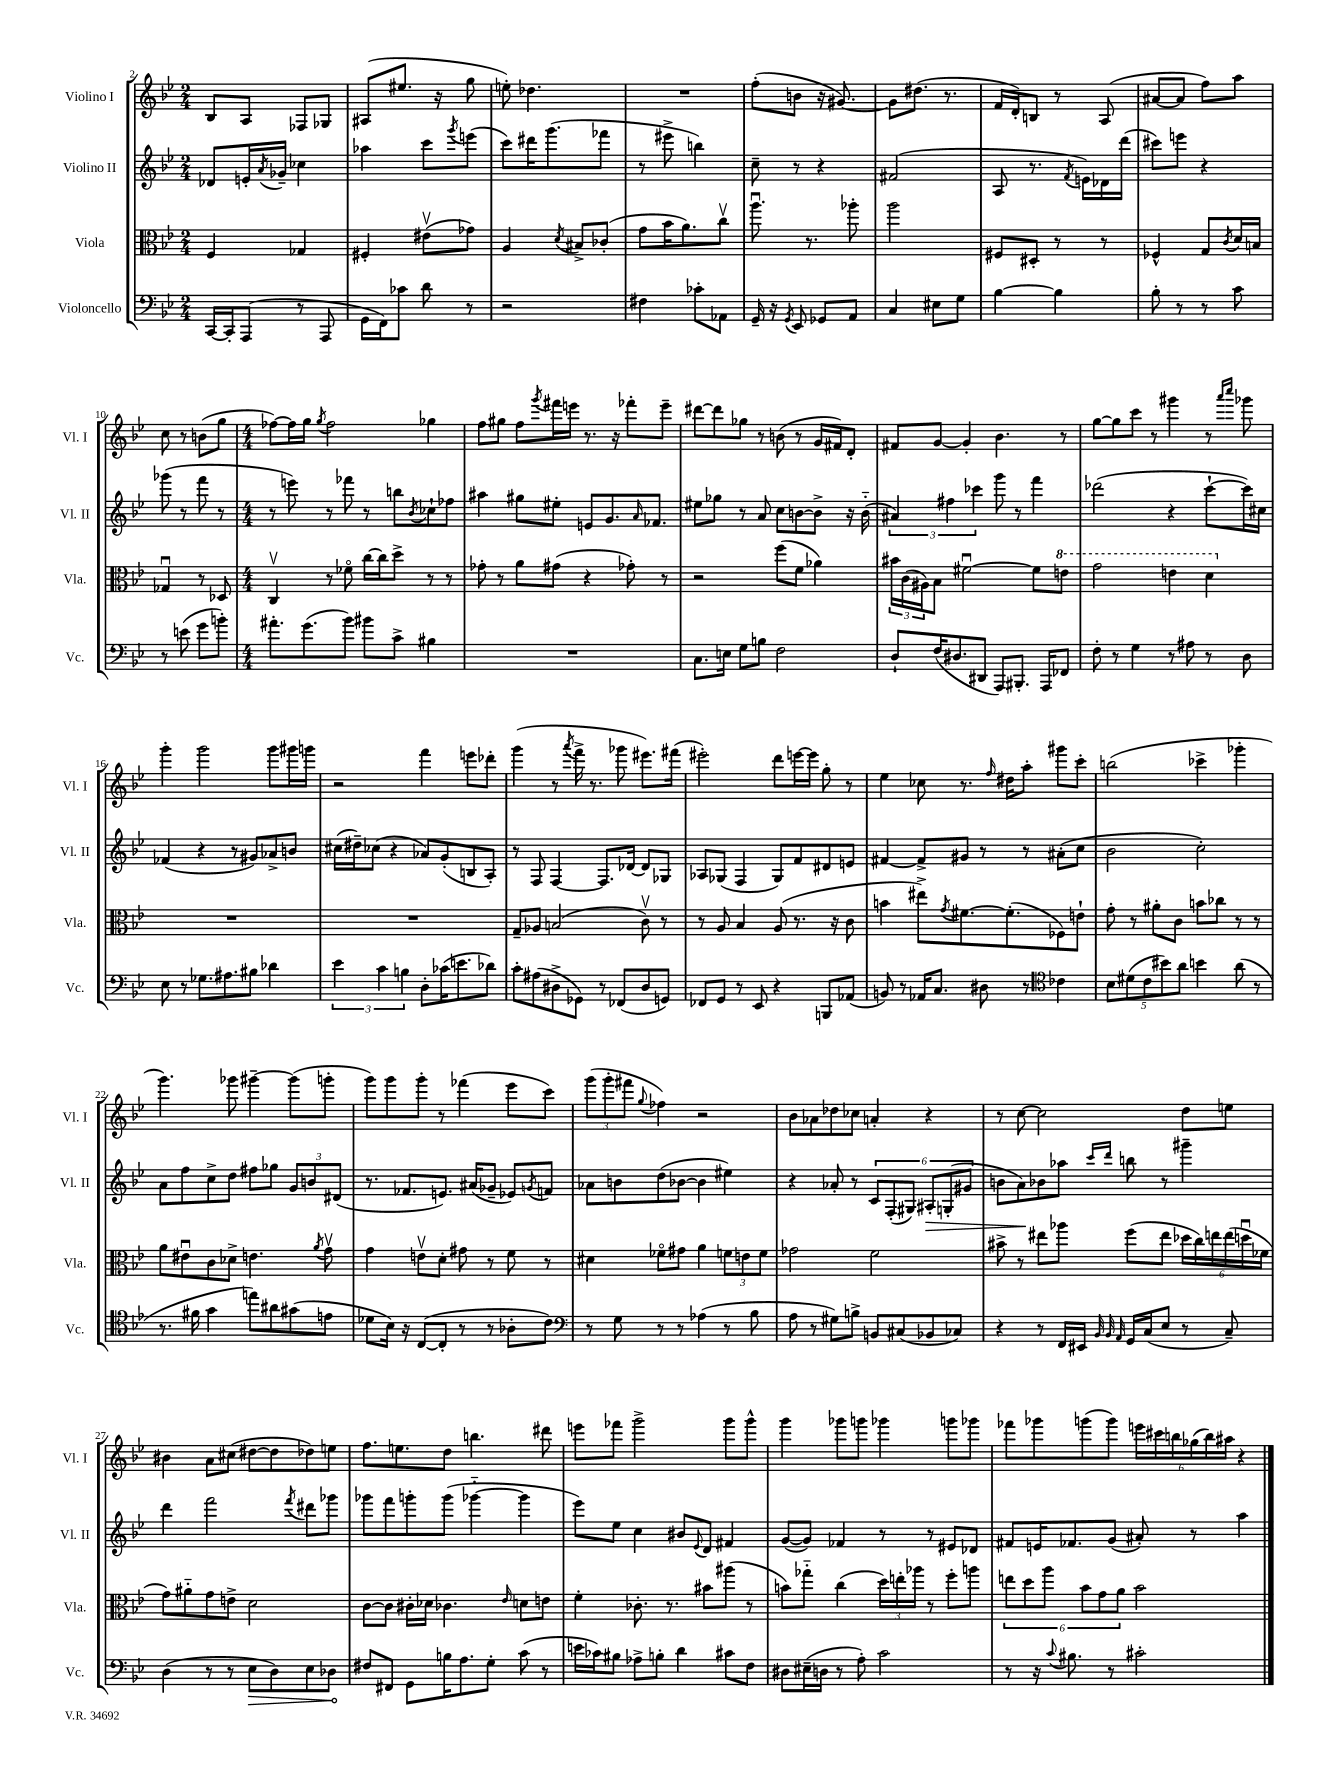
<<
\new StaffGroup <<
\new Staff = "s0" \with { instrumentName = "Violino I" shortInstrumentName = "Vl. I" } {
    \clef treble \key bes \major \numericTimeSignature \time 2/4
    bes8 a8 fes8 ges8 |
    ais8( eis''8. r16 g''8 |
    e''8-.) des''4. |
    R2 |
    f''8-.( b'8 r16 gis'8.~) |
    gis'8 dis''8.( r8. |
    f'16 d'16-.) b8 r8 a8( |
    ais'8~ ais'8 f''8) a''8 |
    c''8 r8 b'8( g''8 |
    \numericTimeSignature \time 4/4 fes''8~) fes''16 g''16 \acciaccatura { g''8 } fes''2 ges''4 |
    f''8 gis''8 f''8 \acciaccatura { g'''8 } fis'''16 e'''16 r8. r16 fes'''8-. e'''8-- |
    dis'''8~ dis'''8 ges''8 r8 b'8( r8 g'16 fis'16) d'8-. |
    fis'8 g'8~ g'4-. bes'4. r8 |
    g''8~ g''8 c'''8 r8 gis'''4 r8 \grace { a'''16 c''''16 } ges'''8 |
    g'''4-. g'''2 g'''8 gis'''16 g'''16 |
    r2 f'''4 e'''8 des'''8-. |
    g'''4( r8 \acciaccatura { a'''8 } f'''16-> r8. ges'''8 eis'''8.) fis'''16( |
    eis'''2-.) d'''8 e'''16~ e'''16 g''8-. r8 |
    ees''4 ces''8 r8. \grace { f''16 } dis''16 a''8-. gis'''8 c'''8-. |
    b''2( ces'''4-> ges'''4-. |
    g'''4.) ges'''8 gis'''4~-- gis'''8( g'''8-. |
    g'''8) g'''8 g'''8-. r8 fes'''4( ees'''8 c'''8) |
    \tuplet 3/2 { g'''8( g'''8-. fis'''8 } \appoggiatura { g''8 } fes''4) r2 |
    bes'8 aes'8 des''8 ces''8 a'4-. r4 |
    r8 c''8~ c''2 d''8 e''8 |
    bis'4 a'8 cis''8( dis''8~ dis''8 des''8) e''8 |
    f''8. e''8. d''8 b''4. dis'''8 |
    e'''8 fes'''8 g'''2-> g'''8 g'''8-^ |
    g'''4 ges'''8 g'''8 ges'''4 g'''8 ges'''8 |
    fes'''8 ges'''8 g'''8( g'''8) \tuplet 6/4 { e'''16 cis'''16 b''16 ges''16( b''16) ais''16 } r4 \bar "|." |
}
\new Staff = "s1" \with { instrumentName = "Violino II" shortInstrumentName = "Vl. II" } {
    \clef treble \key bes \major \numericTimeSignature \time 2/4
    des'8 e'16-. \acciaccatura { a'8 } ges'16-- ces''4 |
    aes''4 c'''8 \acciaccatura { g'''8 } e'''8( |
    c'''8) dis'''16 g'''8.( fes'''8 |
    r8 eis'''8-> b''4) |
    c''8-- r8 r4 |
    fis'2( |
    a8 r8. \acciaccatura { f'8 } e'16) des'16 d'''16( |
    cis'''8) e'''8 r4 |
    ges'''8( r8 f'''8 r8 |
    \numericTimeSignature \time 4/4 r8 e'''8) r8 fes'''8 r8 b''8 \acciaccatura { bes'8 } ces''8-! fes''8 |
    ais''4 gis''8 eis''8-. e'8 g'8. \grace { a'16 } fes'8. |
    eis''8 ges''8 r8 a'8 c''8 b'8~ b'8-> r16 b'16-_( |
    \tuplet 3/2 { ais'4) fis''4 ces'''4 } g'''8 r8 f'''4 |
    des'''2( r4 c'''8~-! c'''16) cis''16 |
    fes'4( r4 r8 gis'8) aes'8-> b'8 |
    cis''16( dis''16--) ces''8( r4 aes'8) g'8-.( b8 a8-.) |
    r8 f8 f4~ f8. des'16~ des'8 ges8 |
    aes8 ges8( f4 ges8) f'8 dis'8 e'8 |
    fis'4~ fis'8-> gis'8 r8 r8 ais'8-.( c''8 |
    bes'2 c''2-.) |
    a'8 f''8 c''8-> d''8 fis''8 ges''8 \tuplet 3/2 { g'8 b'8 dis'8( } |
    r8. fes'8. e'8.) ais'16( ges'8-- ees'8) \acciaccatura { g'8 } f'8 |
    aes'8 b'8 d''8( bes'8~ bes'4 eis''4) |
    r4 aes'8-. r8 \tuplet 6/4 { c'8 f8-.( gis8) ais8-.\> g8-.( gis'8 } |
    b'8 a'8\!) bes'8 aes''8 \grace { c'''16 d'''16 } b''8 r8 gis'''4-- |
    d'''4 f'''2 \acciaccatura { f'''8 } dis'''8 ges'''8 |
    ges'''8 f'''8 g'''8-. g'''8( ges'''4~-_ ges'''4 |
    ees'''8) ees''8 c''4 bis'8 \appoggiatura { ees'8 } d'8 fis'4 |
    g'8~( g'8) fes'4 r8 r8 eis'8 des'8 |
    fis'8 e'16 fes'8. g'8( ais'8-.) r8 a''4 \bar "|." |
}
\new Staff = "s2" \with { instrumentName = "Viola" shortInstrumentName = "Vla." } {
    \clef alto \key bes \major \numericTimeSignature \time 2/4
    f4 ges4 |
    fis4-. eis'8\upbow( ges'8) |
    a4 \acciaccatura { d'8 } bis8-> ces'8-.( |
    g'8 bes'16 a'8.) c''8\upbow |
    a''8.\downbow r8. aes''8-. |
    a''2 |
    fis8 dis8-. r8 r8 |
    fes4-^ g8 \acciaccatura { c'8 } d'16 b16 |
    ges4\downbow r8 des8 |
    \numericTimeSignature \time 4/4 c4\upbow r8 fes'8\flageolet c''16~ c''16 d''8-> r8 r8 |
    ges'8-. r8 a'8 gis'8( r4 ges'8-.) r8 |
    r2 f''8( f'8 aes'4) |
    \tuplet 3/2 { bis'16 c'16( ais16) } bes8 fis'2~\downbow fis'8 \ottava #1 e''8 |
    g''2 e''4 d''4 \ottava #0 |
    R1 |
    R1 |
    g8-- aes8 b2( c'8\upbow) r8 |
    r8 a8 bes4 a8( r8. r16 c'8 |
    b'4 eis''8->) \acciaccatura { g'8 } fis'8.~ fis'8.-.( fes8) e'8-! |
    g'8-. r8 ais'8-. c'8 b'8 ces''8 r8 r8 |
    a'8 eis'8\downbow c'8 des'8-> e'4. \acciaccatura { a'8 } g'8\upbow |
    g'4 e'8\upbow d'8-. gis'8 r8 f'8 r8 |
    dis'4 fes'8\flageolet gis'8 a'4 \tuplet 3/2 { f'8 e'8 f'8 } |
    ges'2 f'2 |
    bis'8-> r8 eis''8 aes''8 f''8( eis''8 \tuplet 6/4 { des''16 c''16) e''16 e''16( d''16\downbow fes'16 } |
    g'8) ais'8-_ g'8 e'8-> d'2 |
    c'8~ c'8 cis'16-. des'16 ces'4. \grace { ees'16 } d'8 e'8 |
    f'4-. ces'8.-. r8. bis'8 ais''8( r8 |
    b'8) ges''8-_ c''4( \tuplet 3/2 { d''16) e''16-. aes''16 } r8 f''8-. a''8 |
    \tuplet 6/4 { e''8 d''8 a''8 bes'8 g'8 a'8 } bes'2 \bar "|." |
}
\new Staff = "s3" \with { instrumentName = "Violoncello" shortInstrumentName = "Vc." } {
    \clef bass \key bes \major \numericTimeSignature \time 2/4
    c,16~ c,16-. a,,8( r8 a,,8 |
    g,16 f,16) ces'8 d'8 r8 |
    r2 |
    fis4 ces'8-. aes,8 |
    g,16-- r16 \acciaccatura { g,8 } ees,8 ges,8 a,8 |
    c4 eis8 g8 |
    bes4~ bes4 |
    bes8-. r8 r8 c'8 |
    r8 e'8( g'8 b'8-.) |
    \numericTimeSignature \time 4/4 ais'8.-. g'8.( bes'8) bis'8 c'8-> bis4 |
    R1 |
    c8. e16 g8 b8 f2 |
    d8-! f16( dis8. dis,8 a,,8) bis,,8.-. a,,16 fes,8 |
    f8-. r8 g4 r8 ais8 r8 d8 |
    ees8 r8 ges8. ais8. bis8 des'4 |
    \tuplet 3/2 { ees'4 c'4 b4 } d8-. ces'16( e'8. des'8) |
    c'8-. ais8( dis8-> ges,8) r8 fes,8( dis8 g,8) |
    fes,8 g,8 r8 ees,8 r4 b,,8 aes,8( |
    b,8) r8 aes,16 c8. dis8 r8 \clef tenor ces'4 |
    \tuplet 5/4 { bes8 dis'8( c'8 bis'8) a'8 } b'4 a'8( r8 |
    r8. fis'16 g'4 e''8) ais'8 gis'8( e'8 |
    des'8 bes16) r16 c8~( c8-. r8 r8 aes8-. c'8) |
    \clef bass r8 g8 r8 r8 aes4( r8 bes8 |
    a8 r8 gis8) b8-> b,8 cis8( bes,8 ces8) |
    r4 r8 f,16 eis,16 \grace { bes,32 bes,32 a,32 } g,16 c16( ees8 r8 c8--) |
    d4( r8 r8 \once \override Hairpin.circled-tip = ##t ees8\> d8) ees8 des8\! |
    fis8 fis,8 g,8 b16 a8. g8-. c'8( r8 |
    e'16 ces'16) bis8 aes8-> b8-. d'4 cis'8 f8 |
    dis8 eis16--( d16 r8 a8-.) c'2 |
    r8 r16 \appoggiatura { c'8 } bis8. r8 cis'2-. \bar "|." |
}
>>
>>
\layout { \context { \Score currentBarNumber = #2 } }
